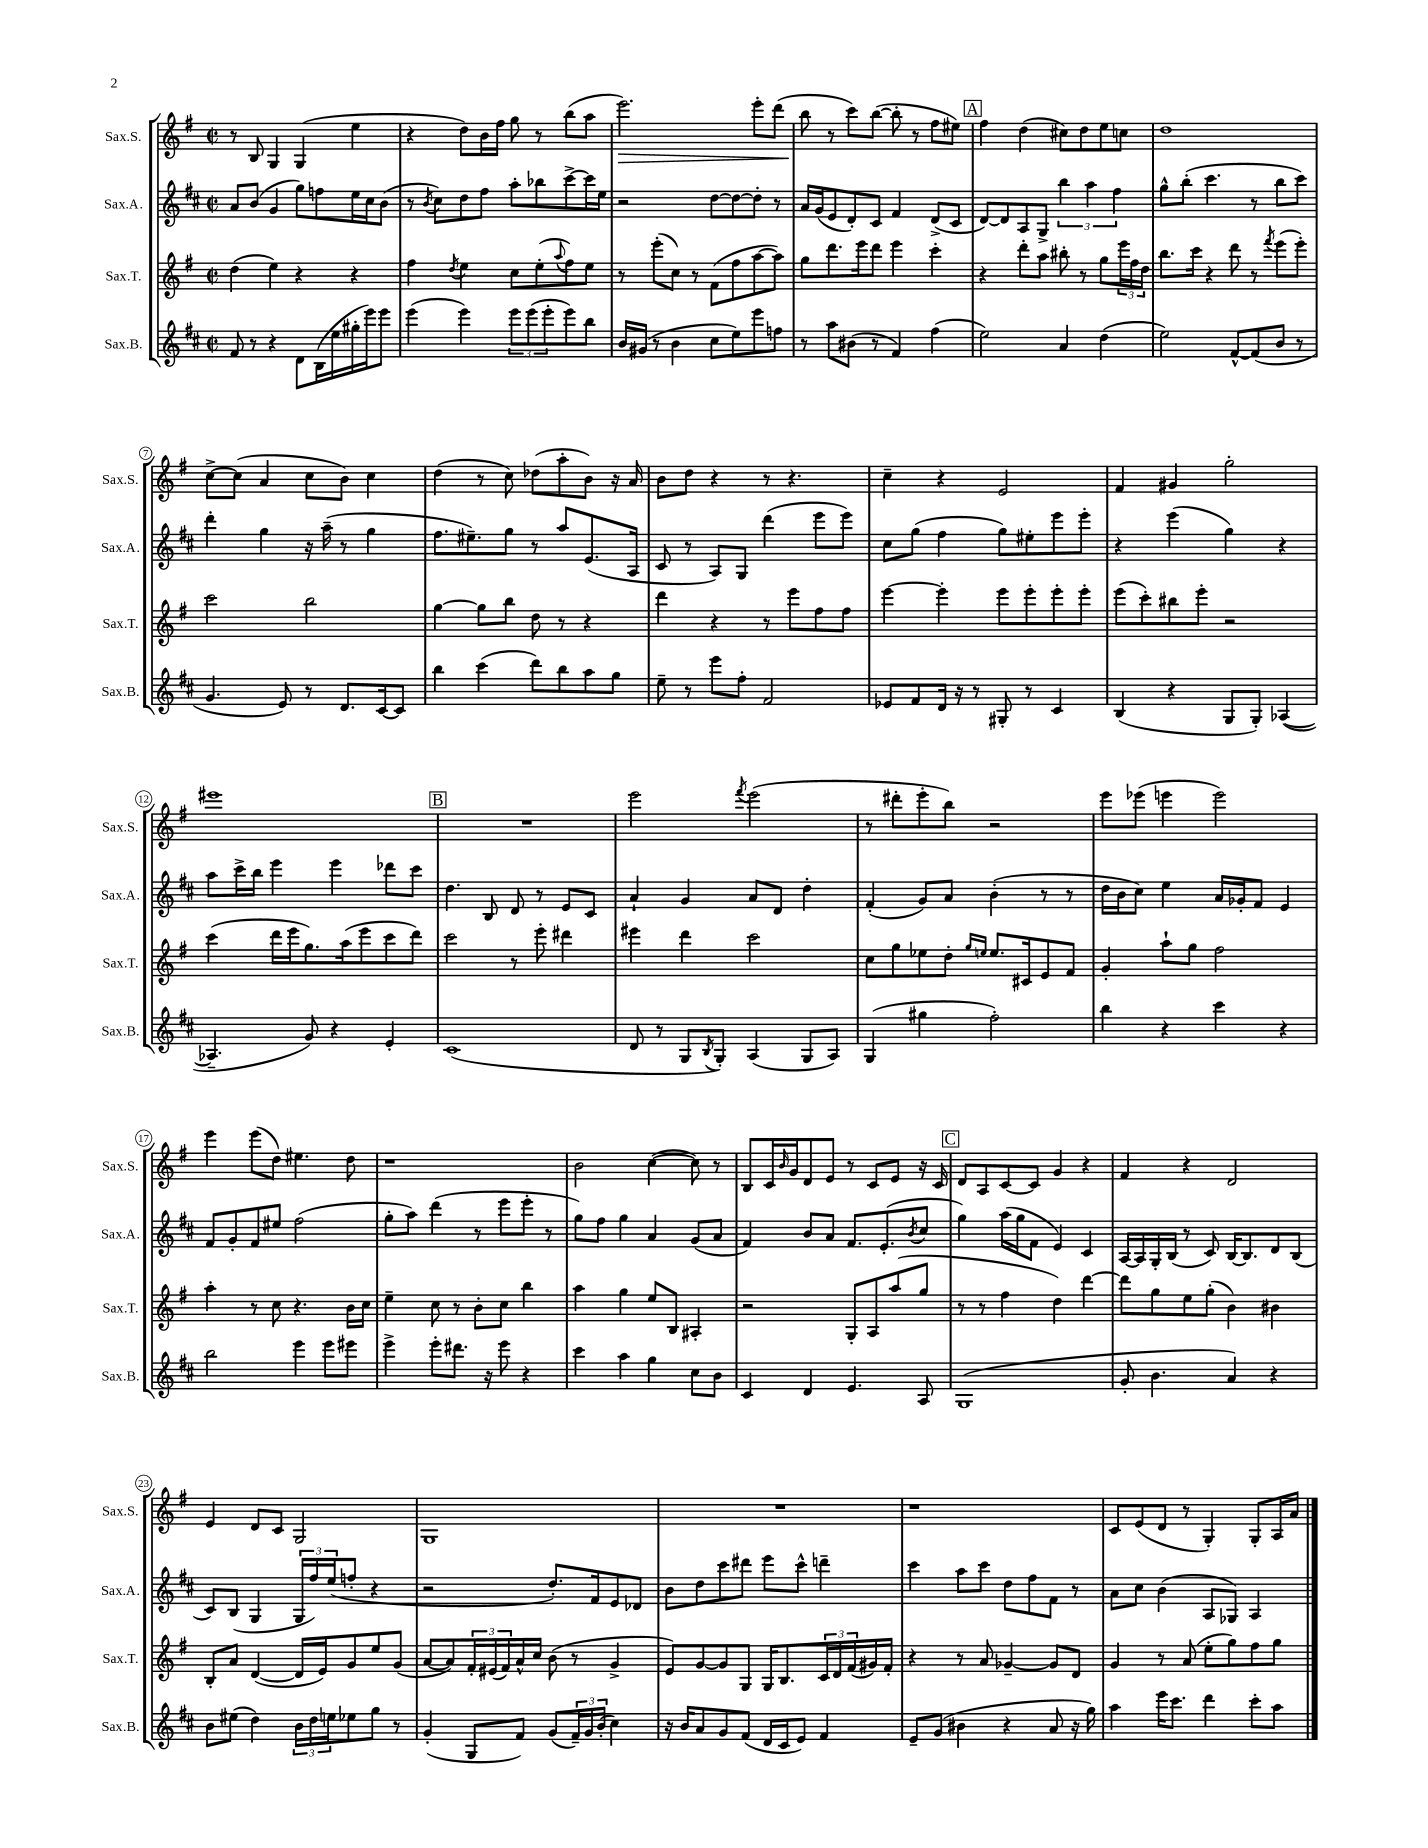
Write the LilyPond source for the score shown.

<<
\new StaffGroup <<
\new Staff = "s0" \with { instrumentName = "Sax.S." shortInstrumentName = "Sax.S." } {
    \clef treble \key g \major \defaultTimeSignature \time 2/2
    r8 b8 g4 g4( e''4 |
    r4 d''8) b'16 fis''16 g''8 r8 b''8( a''8 |
    e'''2.\>) e'''8-. d'''8( |
    b''8\! r8 c'''8) b''8~( b''8-. r8 fis''8 eis''8) |
    \mark \markup { \box "A" } fis''4 d''4( cis''8) d''8 e''8 c''8 |
    d''1 |
    c''8~-> c''8( a'4 c''8 b'8) c''4 |
    d''4( r8 c''8) des''8( a''8-. b'8) r16 a'16 |
    b'8 d''8 r4 r8 r4. |
    c''4-- r4 e'2 |
    fis'4 gis'4 g''2-. |
    eis'''1 |
    \mark \markup { \box "B" } R1 |
    e'''2 \acciaccatura { fis'''8 } e'''2( |
    r8 dis'''8-. e'''8-. b''8) r2 |
    e'''8 ees'''8( e'''4 e'''2) |
    e'''4 e'''8( d''8) eis''4. d''8 |
    r1 |
    b'2 c''4~( c''8) r8 |
    b8 c'16 \grace { b'16 } g'16 d'8 e'8 r8 c'8 e'8 r16 c'16 |
    \mark \markup { \box "C" } d'8 a8 c'8~ c'8 g'4 r4 |
    fis'4 r4 d'2 |
    e'4 d'8 c'8 g2 |
    g1 |
    R1 |
    r1 |
    c'8 e'8( d'8 r8 g4-.) g8-. a16 a'16 \bar "|." |
}
\new Staff = "s1" \with { instrumentName = "Sax.A." shortInstrumentName = "Sax.A." } {
    \clef treble \key d \major \defaultTimeSignature \time 2/2
    a'8 b'8( g'4 g''8) f''8 e''16 cis''16 b'8( |
    r8 \acciaccatura { b'8 } cis''8) d''8 fis''8 a''8-. bes''8 cis'''8~-> cis'''16 e''16 |
    r2 d''8~ d''8~ d''8-. r8 |
    a'16 g'16( e'8 d'8-.) cis'8 fis'4 d'8->( cis'8 |
    \mark \markup { \box "A" } d'8~) d'8 a8 g8-> \tuplet 3/2 { b''4 a''4 fis''4 } |
    g''8-^ b''8-.( cis'''4. r8 b''8 cis'''8) |
    d'''4-. g''4 r16 a''16--( r8 g''4 |
    fis''8. eis''8.--) g''8 r8 a''8 e'8.( a16 |
    cis'8 r8 a8) g8 d'''4( e'''8 e'''8) |
    cis''8 g''8( fis''4 g''8) eis''8-. e'''8 e'''8-. |
    r4 e'''4( g''4) r4 |
    a''8 cis'''16-> b''16 e'''4 e'''4 des'''8 cis'''8 |
    \mark \markup { \box "B" } d''4. b8 d'8 r8 e'8 cis'8 |
    a'4-! g'4 a'8 d'8 d''4-. |
    fis'4-.( g'8) a'8 b'4-.( r8 r8 |
    d''16 b'16 cis''8) e''4 a'16 ges'16-. fis'8 e'4 |
    fis'8 g'8-. fis'8 eis''8 fis''2( |
    g''8-. a''8) d'''4( r8 e'''8 e'''8-. r8 |
    g''8) fis''8 g''4 a'4 g'8( a'8 |
    fis'4) b'8 a'8 fis'8. e'8.-.( \acciaccatura { b'8 } cis''8 |
    \mark \markup { \box "C" } g''4) a''16( g''16 fis'8 e'4) cis'4 |
    a16~ a16 g16-. b16( r8 cis'8) b16~ b8. d'8 b8( |
    cis'8) b8( g4 \tuplet 3/2 { g16 fis''16) e''16( } f''8-. r4 |
    r2 d''8.-.) fis'16 e'8 des'8 |
    b'8 d''8 cis'''8 dis'''8 e'''8 cis'''8-^ d'''4-- |
    cis'''4 a''8 cis'''8 d''8 fis''8 fis'8 r8 |
    a'8 cis''8 b'4( a8 ges8) a4 \bar "|." |
}
\new Staff = "s2" \with { instrumentName = "Sax.T." shortInstrumentName = "Sax.T." } {
    \clef treble \key g \major \defaultTimeSignature \time 2/2
    d''4( e''4) r4 r4 |
    fis''4 \acciaccatura { d''8 } e''4 c''8 e''8-.( \appoggiatura { a''8 } fis''8) e''8 |
    r8 e'''8-.( c''8) r8 fis'8( fis''8 a''8~ a''8) |
    g''8 d'''8. e'''16 d'''8 e'''4 c'''4-. |
    \mark \markup { \box "A" } r4 d'''8-. a''8 bis''8-. r8 g''8 \tuplet 3/2 { e'''16 fis''16 d''16 } |
    b''8. c'''16 r4 d'''8 r8 \acciaccatura { fis'''8 } e'''8( e'''8-.) |
    c'''2 b''2 |
    g''4~ g''8 b''8 d''8 r8 r4 |
    d'''4 r4 r8 e'''8 fis''8 fis''8 |
    e'''4~ e'''4-. e'''8 e'''8-. e'''8-. e'''8-. |
    e'''8( c'''8-.) bis''8 e'''8-. r2 |
    c'''4( d'''16 e'''16 g''8.) a''16( e'''8 c'''8 d'''8) |
    \mark \markup { \box "B" } c'''2 r8 e'''8-. dis'''4 |
    eis'''4 d'''4 c'''2 |
    c''8 g''8 ees''8 d''8-. \grace { g''16 e''16 } e''8. cis'16 e'8 fis'8 |
    g'4-. a''8-! g''8 fis''2 |
    a''4-. r8 c''8 r4. b'16 c''16 |
    e''4-- c''8 r8 b'8-. c''8 b''4 |
    a''4 g''4 e''8 b8 ais4-. |
    r2 g8-. a8 a''8( g''8 |
    \mark \markup { \box "C" } r8 r8 fis''4 d''4) d'''4~ |
    d'''8 g''8 e''8 g''8-.( b'4) bis'4 |
    b8-. a'8 d'4~( d'16 e'16) g'8 e''8 g'8( |
    a'8~ a'8) \tuplet 3/2 { fis'16-. eis'16( fis'16) } a'16-^ c''16 b'8( r8 g'4-> |
    e'8) g'8~ g'8 g8 g16 b8. \tuplet 3/2 { c'16 d'16 fis'16( } gis'16) fis'16-. |
    r4 r8 a'8 ges'4~-- ges'8 d'8 |
    g'4 r8 a'8( e''8-. g''8) fis''8 g''8 \bar "|." |
}
\new Staff = "s3" \with { instrumentName = "Sax.B." shortInstrumentName = "Sax.B." } {
    \clef treble \key d \major \defaultTimeSignature \time 2/2
    fis'8 r8 r4 d'8 b16( e''16 gis''16-. e'''16) e'''8 |
    e'''4( e'''4) \tuplet 3/2 { e'''8 e'''8( e'''8-. } e'''8) b''8 |
    b'16 gis'16( r8 b'4 cis''8 e''8) e'''8 f''8 |
    r8 a''8 bis'8( r8 fis'4) fis''4( |
    \mark \markup { \box "A" } e''2) a'4 d''4( |
    e''2) fis'8~-^ fis'8( b'8 r8 |
    g'4. e'8) r8 d'8. cis'16~ cis'8 |
    b''4 cis'''4( d'''8) b''8 a''8 g''8 |
    e''8-- r8 e'''8 fis''8-. fis'2 |
    ees'8 fis'8 d'16 r16 r8 gis8-. r8 cis'4 |
    b4( r4 g8 g8-.) aes4~( |
    aes4.-- g'8) r4 e'4-. |
    \mark \markup { \box "B" } cis'1( |
    d'8 r8 g8 \acciaccatura { b8 } g8-.) a4( g8 a8) |
    g4( gis''4 fis''2-.) |
    b''4 r4 cis'''4 r4 |
    b''2 e'''4 e'''8 eis'''8 |
    e'''4-> e'''8-. dis'''8. r16 e'''8 r4 |
    cis'''4 a''4 g''4 cis''8 b'8 |
    cis'4 d'4 e'4. a8 |
    \mark \markup { \box "C" } g1( |
    g'8-. b'4. a'4) r4 |
    b'8 eis''8( d''4) \tuplet 3/2 { b'16 d''16 e''16 } ees''8 g''8 r8 |
    g'4-.( g8 fis'8) g'8( \tuplet 3/2 { fis'16--) g'16 b'16-.( } cis''4) |
    r16 b'16 a'8 g'8 fis'8( d'16 cis'16 e'8) fis'4 |
    e'8-- g'8( bis'4 r4 a'8 r16 g''16) |
    a''4 e'''16 cis'''8. d'''4 cis'''8-. a''8 \bar "|." |
}
>>
>>
\layout { \context { \Score \override BarNumber.stencil = #(make-stencil-circler 0.1 0.3 ly:text-interface::print) } }
